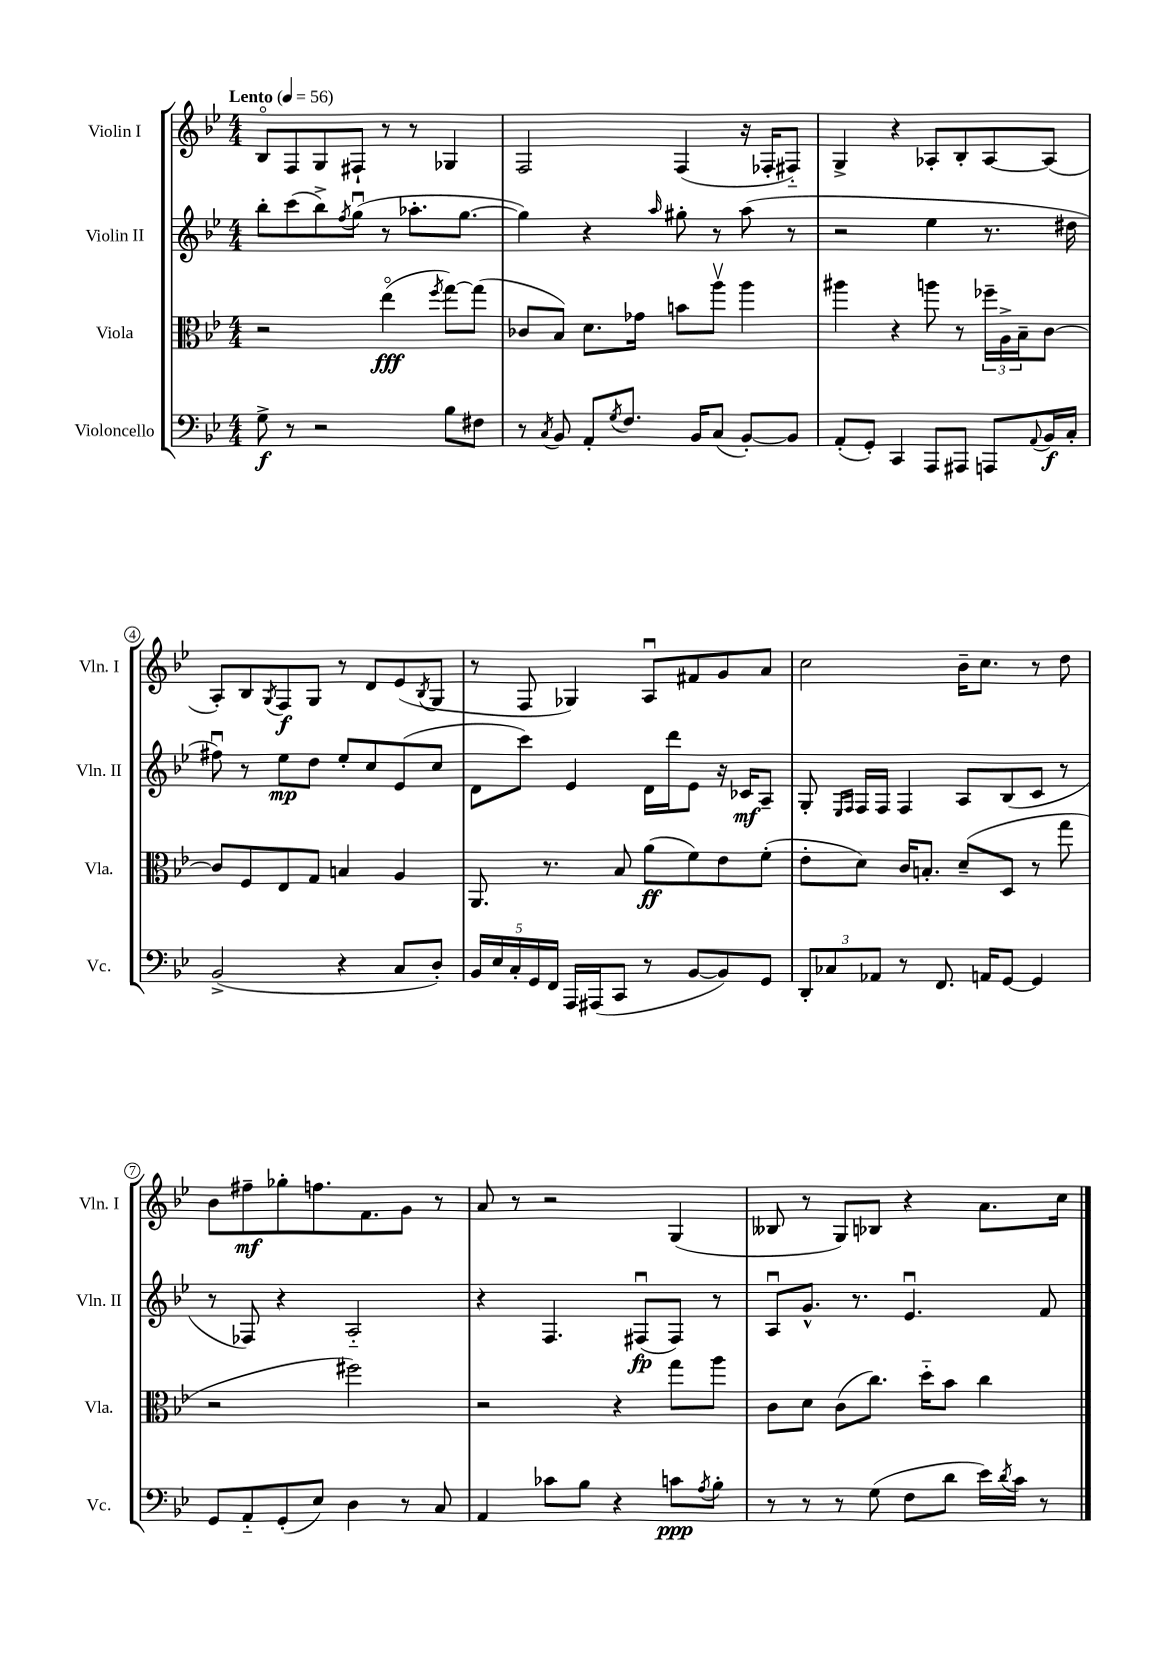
<<
\new StaffGroup <<
\new Staff = "s0" \with { instrumentName = "Violin I" shortInstrumentName = "Vln. I" } {
    \clef treble \key bes \major \numericTimeSignature \time 4/4 \tempo "Lento" 4 = 56
    bes8\flageolet f8 g8 fis8-! r8 r8 ges4 |
    f2 f4( r16 fes16-. fis8-_) |
    g4-> r4 aes8-. bes8-. aes8~ aes8( |
    a8-.) bes8 \acciaccatura { g8 } f8\f g8 r8 d'8 ees'8( \acciaccatura { bes8 } g8 |
    r8 f8 ges4) a8\downbow fis'8 g'8 a'8 |
    c''2 bes'16-- c''8. r8 d''8 |
    bes'8 fis''8--\mf ges''8-. f''8. f'8. g'8 r8 |
    a'8 r8 r2 g4( |
    beses8 r8 g8) bes8 r4 a'8. c''16 \bar "|." |
}
\new Staff = "s1" \with { instrumentName = "Violin II" shortInstrumentName = "Vln. II" } {
    \clef treble \key bes \major \numericTimeSignature \time 4/4
    bes''8-. c'''8( bes''8->) \acciaccatura { f''8 } g''8\downbow( r8 aes''8.-. g''8.~ |
    g''4) r4 \grace { a''16 } gis''8-. r8 a''8( r8 |
    r2 ees''4 r8. dis''16 |
    fis''8\downbow) r8 ees''8\mp d''8 ees''8-. c''8 ees'8( c''8 |
    d'8 c'''8) ees'4 d'16 d'''16 ees'8 r16 ces'16\mf a8-- |
    g8-. \grace { ees16 f16 } f16 f16 f4 a8 bes8( c'8 r8 |
    r8 fes8) r4 a2-_ |
    r4 f4. fis8\downbow\fp( fis8) r8 |
    a8\downbow g'8.-^ r8. ees'4.\downbow f'8 \bar "|." |
}
\new Staff = "s2" \with { instrumentName = "Viola" shortInstrumentName = "Vla." } {
    \clef alto \key bes \major \numericTimeSignature \time 4/4
    r2 ees''4\flageolet\fff( \acciaccatura { f''8 } g''8~) g''8( |
    ces'8 bes8) d'8. ges'16 b'8 a''8\upbow a''4 |
    ais''4 r4 a''8 r8 \tuplet 3/2 { fes''16-- a16-> bes16-- } c'8~ |
    c'8 f8 ees8 g8 b4 a4 |
    a,8. r8. bes8 a'8\ff( f'8) ees'8 f'8-.( |
    ees'8-. d'8) c'16 b8.-. d'8--( d8 r8 g''8 |
    r2 fis''2) |
    r2 r4 g''8 a''8 |
    c'8 d'8 c'8( c''8.) d''16-_ bes'8 c''4 \bar "|." |
}
\new Staff = "s3" \with { instrumentName = "Violoncello" shortInstrumentName = "Vc." } {
    \clef bass \key bes \major \numericTimeSignature \time 4/4
    g8->\f r8 r2 bes8 fis8 |
    r8 \acciaccatura { c8 } bes,8 a,8-. \acciaccatura { g8 } f8. bes,16 c8( bes,8~-.) bes,8 |
    a,8-.( g,8-.) c,4 a,,8 ais,,8 a,,8 \appoggiatura { a,8 } bes,16\f c16-. |
    bes,2->( r4 c8 d8-.) |
    \tuplet 5/4 { bes,16 ees16 c16-. g,16 f,16 } a,,16 ais,,16( c,8 r8 bes,8~ bes,8) g,8 |
    \tuplet 3/2 { d,8-. ces8 aes,8 } r8 f,8. a,16 g,8~ g,4 |
    g,8 a,8-_ g,8-.( ees8) d4 r8 c8 |
    a,4 ces'8 bes8 r4 c'8\ppp \acciaccatura { a8 } bes8-. |
    r8 r8 r8 g8( f8 d'8 ees'16) \acciaccatura { d'8 } c'16 r8 \bar "|." |
}
>>
>>
\layout { \context { \Score \override BarNumber.stencil = #(make-stencil-circler 0.1 0.3 ly:text-interface::print) } }
